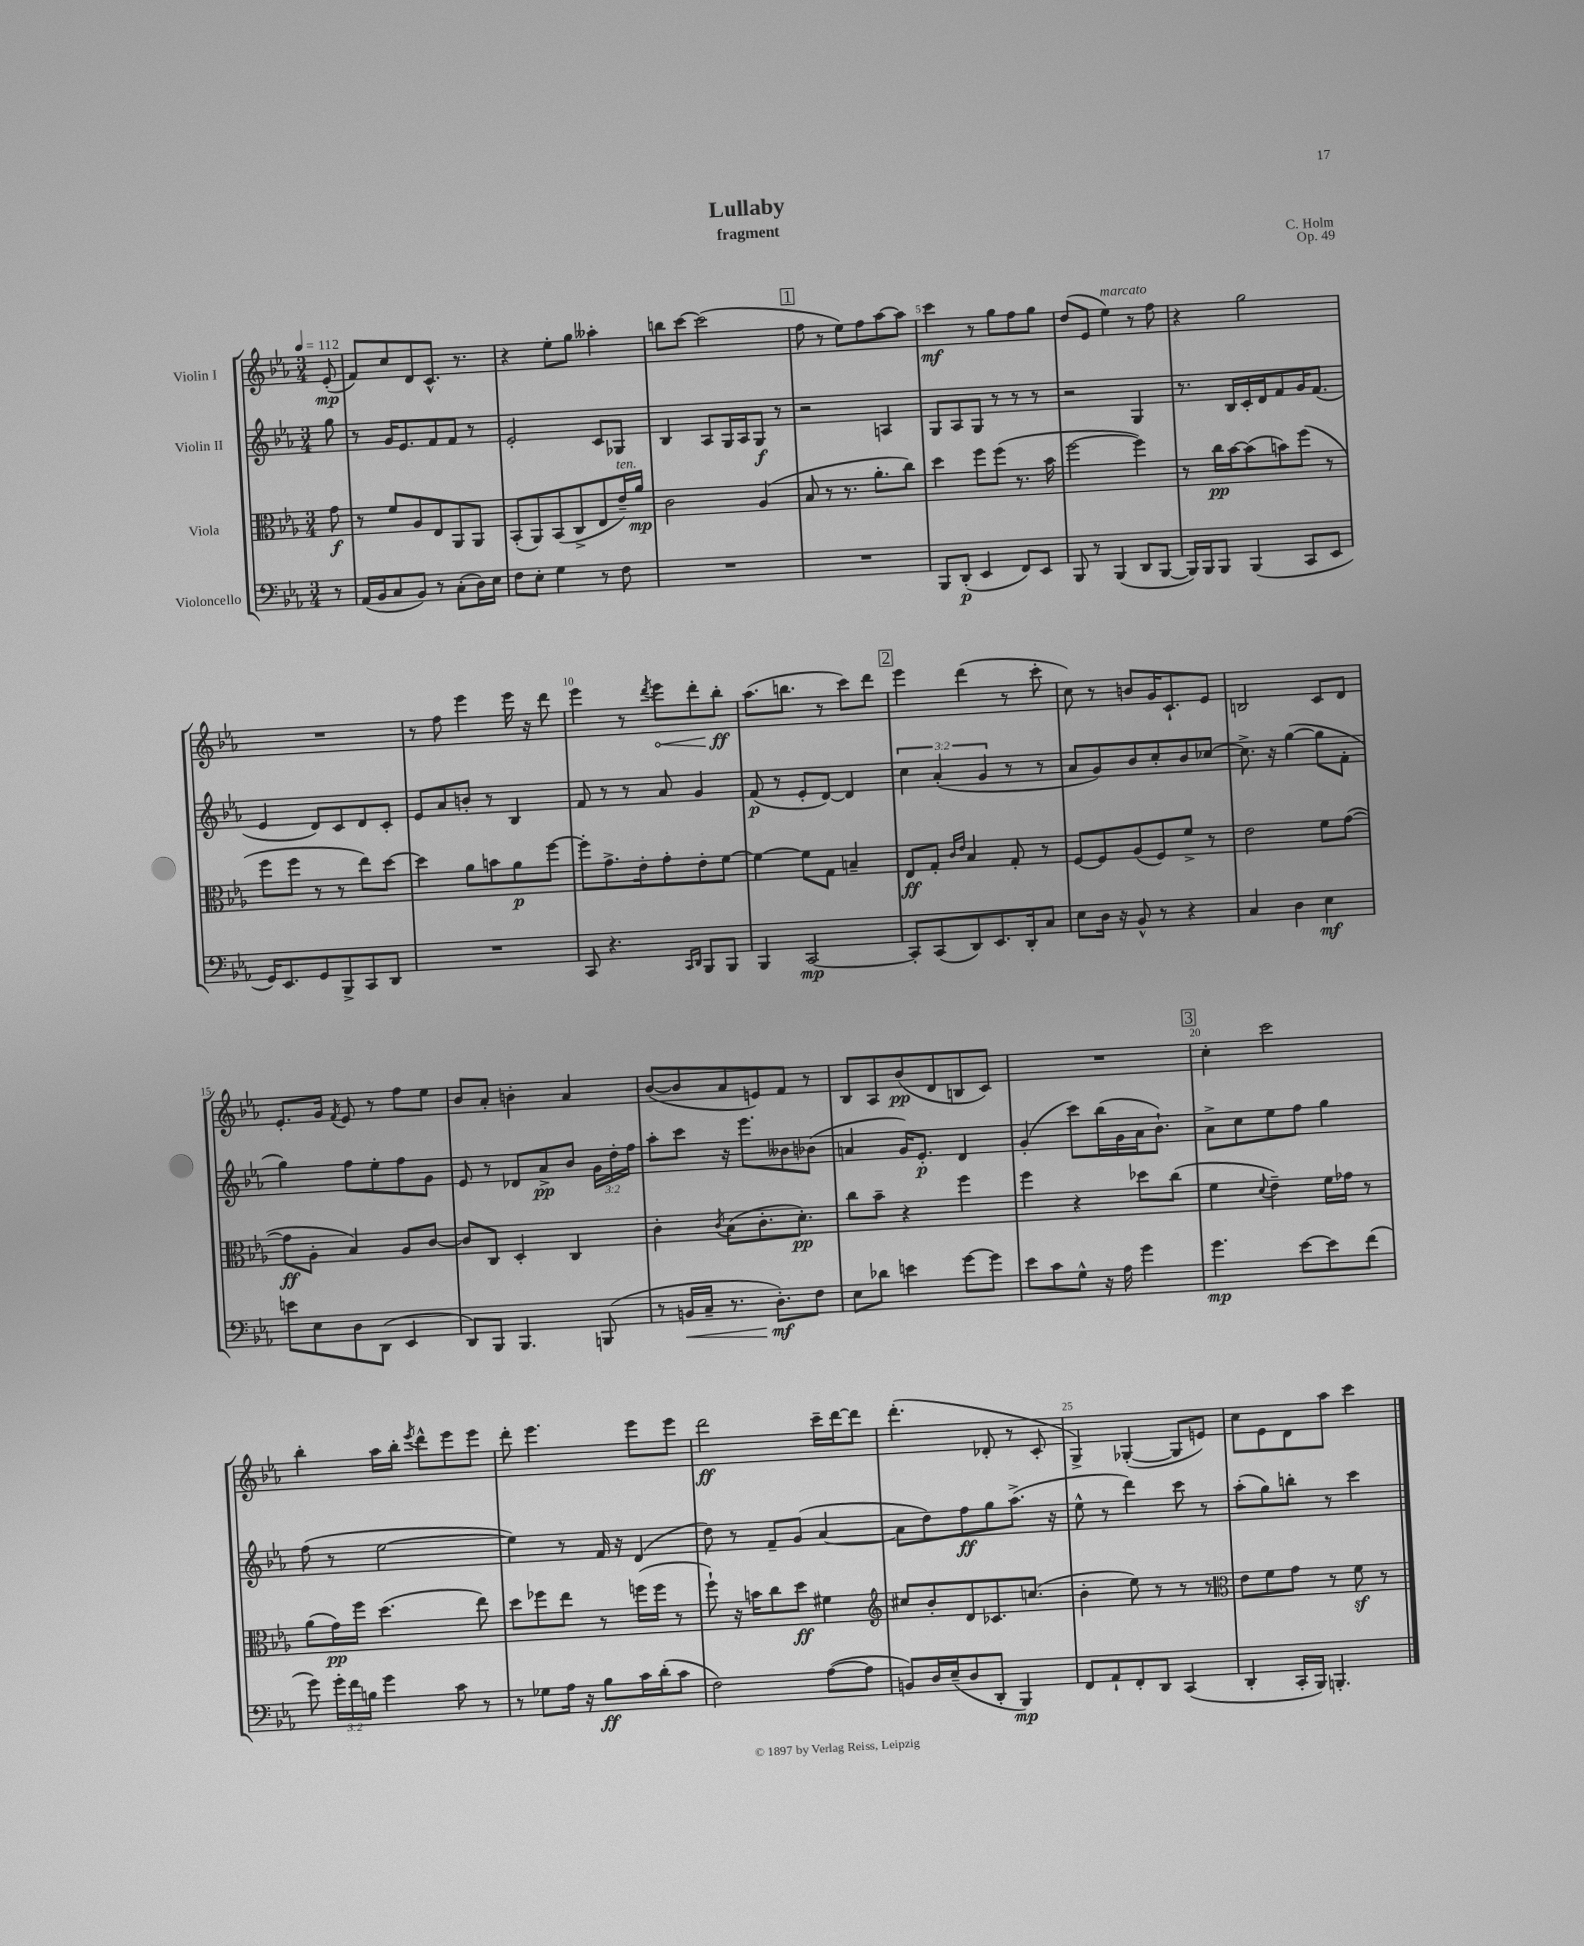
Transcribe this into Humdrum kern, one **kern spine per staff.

**kern	**dynam	**kern	**dynam	**kern	**dynam	**kern	**dynam
*part4	*part4	*part3	*part3	*part2	*part2	*part1	*part1
*staff4	*staff4	*staff3	*staff3	*staff2	*staff2	*staff1	*staff1
*I"Violoncello	*	*I"Viola	*	*I"Violin II	*	*I"Violin I	*
*clefF4	*	*clefC3	*	*clefG2	*	*clefG2	*
*k[b-e-a-]	*	*k[b-e-a-]	*	*k[b-e-a-]	*	*k[b-e-a-]	*
*M3/4	*	*M3/4	*	*M3/4	*	*M3/4	*
*MM112	*	*MM112	*	*MM112	*	*MM112	*
=	=	=	=	=	=	=	=
8r	.	8g\	f	8gg\	.	(8e-'/	mp
=1	=1	=1	=1	=1	=1	=1	=1
(16AA-/LL	.	8r	.	8r	.	8f/L)	.
16BB-/J	.	.	.	.	.	.	.
8C/	.	8f/L	.	16g/KL	.	8cc/	.
.	.	.	.	8.e-/	.	.	.
8BB-/J)	.	8A-/	.	.	.	8d/	.
8r	.	8E-/	.	8f/	.	8.c^^/J	.
(8C'\L	.	8AA-/	.	8f/J	.	.	.
.	.	.	.	.	.	8.r	.
16D\L)	.	8AA-/J	.	8r	.	.	.
16E-\JJ	.	.	.	.	.	.	.
=2	=2	=2	=2	=2	=2	=2	=2
8F\L	.	(8BB-'/L	.	2e-'/	.	4r	.
8E-'\J	.	8AA-/)	.	.	.	.	.
4G\	.	(8BB-/	.	.	.	8ee-'\L	.
.	.	8C^/	.	.	.	8gg\J	.
8r	.	8E-/	.	8c/L	.	4aa--X'\	.
!	!	!LO:TX:a:i:t=ten.	!	!	!	!	!
8F\	.	16e-~/L)	.	8G-X/J	.	.	.
.	.	16a-/JJ	mp	.	.	.	.
=3	=3	=3	=3	=3	=3	=3	=3
2.r	.	2c\	.	4B-/	.	8bbn\L	.
.	.	.	.	.	.	[8ccc\J	.
.	.	.	.	8A-/L	.	(2ccc\]	.
.	.	.	.	16G/L	.	.	.
.	.	.	.	16A-/J	.	.	.
.	.	(4A-/	.	8G/J	f	.	.
.	.	.	.	8r	.	.	.
!!LO:REH:place=s1:t=1
=4	=4	=4	=4	=4	=4	=4	=4
2.r	.	8B-/	.	2r	.	8ff\	.
.	.	8r	.	.	.	8r	.
.	.	8.r	.	.	.	8ee-\L)	.
.	.	.	.	.	.	8ff\	.
.	.	8.a-'\L	.	.	.	.	.
.	.	.	.	4An/	.	[8aa-\	.
.	.	8cc\J)	.	.	.	8aa-\J]	.
=5	=5	=5	=5	=5	=5	=5	=5
8BBB-/L	.	4dd\	.	8G/L	.	4ccc\	mf
(8DD'/J	p	.	.	8A-/	.	.	.
4EE-/	.	8ff\L	.	8G/J	.	8r	.
.	.	(8ff\J	.	8r	.	8gg\L	.
8FF/L)	.	8.r	.	8r	.	8ff\	.
8EE-/J	.	.	.	8r	.	8gg\J	.
.	.	16b-\	.	.	.	.	.
=6	=6	=6	=6	=6	=6	=6	=6
8BBB-/	.	[2ff\	.	2r	.	(8dd/L	.
8r	.	.	.	.	.	8e-/J	.
!	!	!	!	!	!	!LO:TX:a:i:t=marcato	!
(4BBB-/	.	.	.	.	.	4ee-\)	.
8DD/L	.	4ff\])	.	4G/	.	8r	.
[8BBB-/J	.	.	.	.	.	8ff\	.
=7	=7	=7	=7	=7	=7	=7	=7
16BBB-/LL])	.	8r	.	8.r	.	4r	.
16BBB-/J	.	.	.	.	.	.	.
8BBB-/J	.	16cc\LL	pp	.	.	.	.
.	.	[16b-\J	.	16B-/LL	.	.	.
(4BBB-/	.	(8b-\]	.	16c'/	.	2gg\	.
.	.	.	.	16d/J	.	.	.
.	.	8bn\)	.	8f/	.	.	.
8CC/L	.	(8ff\J	.	16g/K	.	.	.
.	.	.	.	(8.f/J	.	.	.
8EE-/J	.	8r	.	.	.	.	.
!!LO:LB:g=z
=8	=8	=8	=8	=8	=8	=8	=8
16GG/KL)	.	8ff\L	.	4e-/	.	2.r	.
8.EE-/	.	.	.	.	.	.	.
.	.	8ff\J	.	.	.	.	.
8GG/	.	8r	.	8d/L)	.	.	.
8BBB-^/	.	8r	.	8c/	.	.	.
8CC/	.	8ee-\L)	.	8d/	.	.	.
8DD/J	.	[8dd\J	.	8c'/J	.	.	.
=9	=9	=9	=9	=9	=9	=9	=9
2.r	.	4dd\]	.	8e-/L	.	8r	.
.	.	.	.	8a-/	.	8ff\	.
.	.	8a-\L	.	8bn'/J	.	4eee-\	.
.	.	8bn\	.	8r	.	.	.
.	.	8a-\	p	4B-/	.	16eee-\	.
.	.	.	.	.	.	16r	.
.	.	[8ff\J	.	.	.	8ddd\	.
=10	=10	=10	=10	=10	=10	=10	=10
8CC/	.	8ff'\L]	.	8f/	.	4eee-\	.
4.r	.	8.g^\	.	8r	.	.	.
.	.	.	.	8r	.	8r	.
.	.	16e-'\k	.	.	.	.	.
.	.	.	.	.	.	8qddd/	.
!	!	!	!	!	!	!	!LO:HP:b
.	.	8g'\	.	8a-/	.	8eee-\L	<
16qqCC/LL	.	.	.	.	.	.	.
16qqDD/JJ	.	.	.	.	.	.	.
8BBB-/L	.	8e-'\	.	4g/	.	8ddd'\	.
8BBB-/J	.	[8f\J	.	.	.	8bb-'\J	ff
.	.	.	.	.	.	.	[
=11	=11	=11	=11	=11	=11	=11	=11
4BBB-/	.	4f\_	.	(8f/	p	(8.aa-\L	.
.	.	.	.	8r	.	.	.
.	.	.	.	.	.	8.bbn\J	.
[2CC/	mp	8f\L]	.	8e-'/L	.	.	.
.	.	8G\J	.	[8d/J)	.	8r	.
.	.	4Bn~/	.	4d/]	.	8ccc\L)	.
.	.	.	.	.	.	8ddd\J	.
!!LO:REH:place=s1:t=2
=12	=12	=12	=12	=12	=12	=12	=12
8CC'/L]	.	8E-/L	ff	6cc\	.	4eee-\	.
(8CC/	.	8G'/J	.	.	.	.	.
.	.	.	.	(6a-'/	.	.	.
.	.	16qqc/LL	.	.	.	.	.
.	.	16qqe-/JJ	.	.	.	.	.
8DD/)	.	4B-/	.	.	.	(4ddd\	.
.	.	.	.	6g/	.	.	.
8.EE-/	.	.	.	.	.	.	.
.	.	8G'/	.	8r	.	8r	.
16DD'/k	.	.	.	.	.	.	.
8C/J	.	8r	.	8r	.	8ccc'\	.
=13	=13	=13	=13	=13	=13	=13	=13
8E-\L	.	[8F/L	.	8a-/L	.	8cc\)	.
16D\Jk	.	8F/]	.	8g/)	.	8r	.
16r	.	.	.	.	.	.	.
8BB-^^/	.	(8A-/	.	8b-/	.	8bn/L	.
8r	.	8F/)	.	8cc'/	.	16g/K	.
.	.	.	.	.	.	8.c`/	.
4r	.	8f^/J	.	8b-/	.	.	.
.	.	8r	.	[8cc-X/J	.	8e-/J	.
=14	=14	=14	=14	=14	=14	=14	=14
4C/	.	2e-\	.	8.cc-^\]	.	2Bn/	.
.	.	.	.	16r	.	.	.
4D\	.	.	.	([4gg\	.	.	.
4E-\	mf	8f\L	.	8gg\L]	.	8c/L	.
.	.	([8g\J	.	8f'\J	.	8d/J	.
!!LO:LB:g=z
=15	=15	=15	=15	=15	=15	=15	=15
8en\L	.	8g\L]	ff	4gg\)	.	8.e-'/L	.
8E-\	.	8A-'\J	.	.	.	.	.
.	.	.	.	.	.	16g/Jk	.
.	.	.	.	.	.	8qf/	.
8D\	.	4B-/)	.	8ff\L	.	8e-/	.
(8DD\J	.	.	.	8ee-'\	.	8r	.
4EE-/	.	8A-/L	.	8ff\	.	8ff\L	.
.	.	[8c/J	.	8g\J	.	8ee-\J	.
=16	=16	=16	=16	=16	=16	=16	=16
8DD/L)	.	8c/L]	.	8e-/	.	8b-/L	.
8BBB-/J	.	8C/J	.	8r	.	8a-'/J	.
4.BBB-/	.	4D'/	.	8d-X/L	.	4bn'\	.
.	.	.	.	8a-^/	pp	.	.
.	.	4C/	.	8b-/J	.	4a-/	.
(8BBBn/	.	.	.	24g\LL	.	.	.
.	.	.	.	24dd'\	.	.	.
.	.	.	.	24ff\JJ	.	.	.
=17	=17	=17	=17	=17	=17	=17	=17
8r	.	4c'\	.	8aa-'\L	.	([8b-/L	.
!	!LO:HP:b	!	!	!	!	!	!
16BBn/LL	<	.	.	8ccc\J	.	8b-/]	.
16C~/JJ	.	.	.	.	.	.	.
.	.	8qc/	.	.	.	.	.
8.r	.	(8B-\L	.	16r	.	8a-/	.
.	.	.	.	8.eee-\L	.	.	.
.	.	8.c'\	.	.	.	8en/)	.
8.D'\L)	mf	.	.	.	.	.	.
.	.	.	.	8b--X\	.	8f/J	.
.	.	8.d'\J)	pp	.	.	.	.
8F\J	[	.	.	(8b-X\J	.	8r	.
=18	=18	=18	=18	=18	=18	=18	=18
8E-\L	.	8cc\L	.	4an/	.	8B-/L	.
8d-X\J	.	8b-~\J	.	.	.	8A-/	.
4en\	.	4r	.	16g/KL)	.	(8b-/	pp
.	.	.	.	8.e-'/J	p	.	.
.	.	.	.	.	.	8d/	.
[8g\L	.	4ff\	.	4d/	.	8Bn/	.
8g\J]	.	.	.	.	.	8c/J)	.
=19	=19	=19	=19	=19	=19	=19	=19
8e-\L	.	4ff\	.	(4g'/	.	2.r	.
8c\	.	.	.	.	.	.	.
8G^^\J	.	4r	.	8ccc\L)	.	.	.
16r	.	.	.	(16bb-\L	.	.	.
16A-\	.	.	.	16g\	.	.	.
4g\	.	8dd-X\L	.	16a-\J	.	.	.
.	.	.	.	8.b-`\J)	.	.	.
.	.	(8cc\J	.	.	.	.	.
!!LO:REH:place=s1:t=3
=20	=20	=20	=20	=20	=20	=20	=20
4.g\	mp	4f\	.	8a-^\L	.	4cc'\	.
.	.	.	.	8cc\	.	.	.
.	.	8qqd/	.	.	.	.	.
.	.	4e-~\)	.	8ee-\	.	2ccc\	.
[8e-\L	.	.	.	8ff\J	.	.	.
8e-\]	.	16f\LL	.	4gg\	.	.	.
.	.	16g-X\JJ	.	.	.	.	.
(8f\J	.	8r	.	.	.	.	.
!!LO:LB:g=z
=21	=21	=21	=21	=21	=21	=21	=21
8g\)	.	(8a-\L	.	(8ff\	.	4bb-'\	.
24g'\LL	.	16g\L)	pp	8r	.	.	.
24f\	.	.	.	.	.	.	.
.	.	16ff\JJ	.	.	.	.	.
24Bn\JJ	.	.	.	.	.	.	.
4g\	.	(4.dd\	.	[2ee-\	.	16aa-\LL	.
.	.	.	.	.	.	16bb-'\JJ	.
.	.	.	.	.	.	8qeee-/	.
.	.	.	.	.	.	8ddd^^\L	.
8c\	.	.	.	.	.	8eee-\	.
8r	.	8ee-\)	.	.	.	8eee-\J	.
=22	=22	=22	=22	=22	=22	=22	=22
8r	.	8dd\L	.	4ee-\])	.	8ddd'\	.
8G-X\L	.	8ff-X\	.	.	.	4.eee-\	.
16A-\Jk	.	8ee-\J	.	8r	.	.	.
16r	.	.	.	.	.	.	.
8B-\L	ff	8r	.	16f/	.	.	.
.	.	.	.	16r	.	.	.
16c\L	.	(16ffn\LL	.	(4d/	.	8eee-\L	.
(16d'\J	.	16ff\JJ	.	.	.	.	.
8c\J	.	8r	.	.	.	8eee-\J	.
=23	=23	=23	=23	=23	=23	=23	=23
2F\)	.	8ff`\)	.	8dd\)	.	2ddd\	ff
.	.	16r	.	8r	.	.	.
.	.	16bn\KL	.	.	.	.	.
.	.	8cc\	.	8f~/L	.	.	.
.	.	8dd\J	ff	(8g/J	.	.	.
([8A-\L	.	4f#X\	.	[4a-/	.	16ccc~\LL	.
.	.	.	.	.	.	[16ddd\J	.
8A-\J]	.	.	.	.	.	8ddd\J]	.
=24	=24	=24	=24	=24	=24	=24	=24
*	*	*clefG2	*	*	*	*	*
8BBn/L)	.	8cc#X/L	.	8a-\L]	.	(4.ddd'\	.
16D/L	.	8b-'/	.	8dd\)	.	.	.
(16E-~/J	.	.	.	.	.	.	.
8D/	.	8d/	.	8ff\	ff	.	.
8DD'/J	.	8.c-X/	.	8gg\	.	8d-X'/	.
4BBB-/)	mp	.	.	(8.aa-^\J	.	8r	.
.	.	(8.ccn/J	.	.	.	.	.
.	.	.	.	.	.	8c'/	.
.	.	.	.	16r	.	.	.
=25	=25	=25	=25	=25	=25	=25	=25
8FF/L	.	4b-'\	.	8ee-^^\	.	4G^/)	.
8AA-`/	.	.	.	8r	.	.	.
8FF'/	.	8ee-\)	.	4ddd\)	.	([4G-X'/	.
8DD/J	.	8r	.	.	.	.	.
(4CC/	.	8r	.	8ccc\	.	8G-/L]	.
.	.	8r	.	8r	.	8en/J)	.
=26	=26	=26	=26	=26	=26	=26	=26
*	*	*clefC3	*	*	*	*	*
4DD'/	.	8e-\L	.	(8aa-'\L	.	8cc\L	.
.	.	8f\	.	8gg\)	.	8e-\	.
16CC'/LL	.	8g\J	.	8bbn'\J	.	8d\	.
16BBB-/JJ)	.	.	.	.	.	.	.
4.BBBn'/	.	8r	.	8r	.	8aa-\J	.
.	.	8fz\	.	4ccc\	.	4ccc\	.
.	.	8r	.	.	.	.	.
==	==	==	==	==	==	==	==
*-	*-	*-	*-	*-	*-	*-	*-
